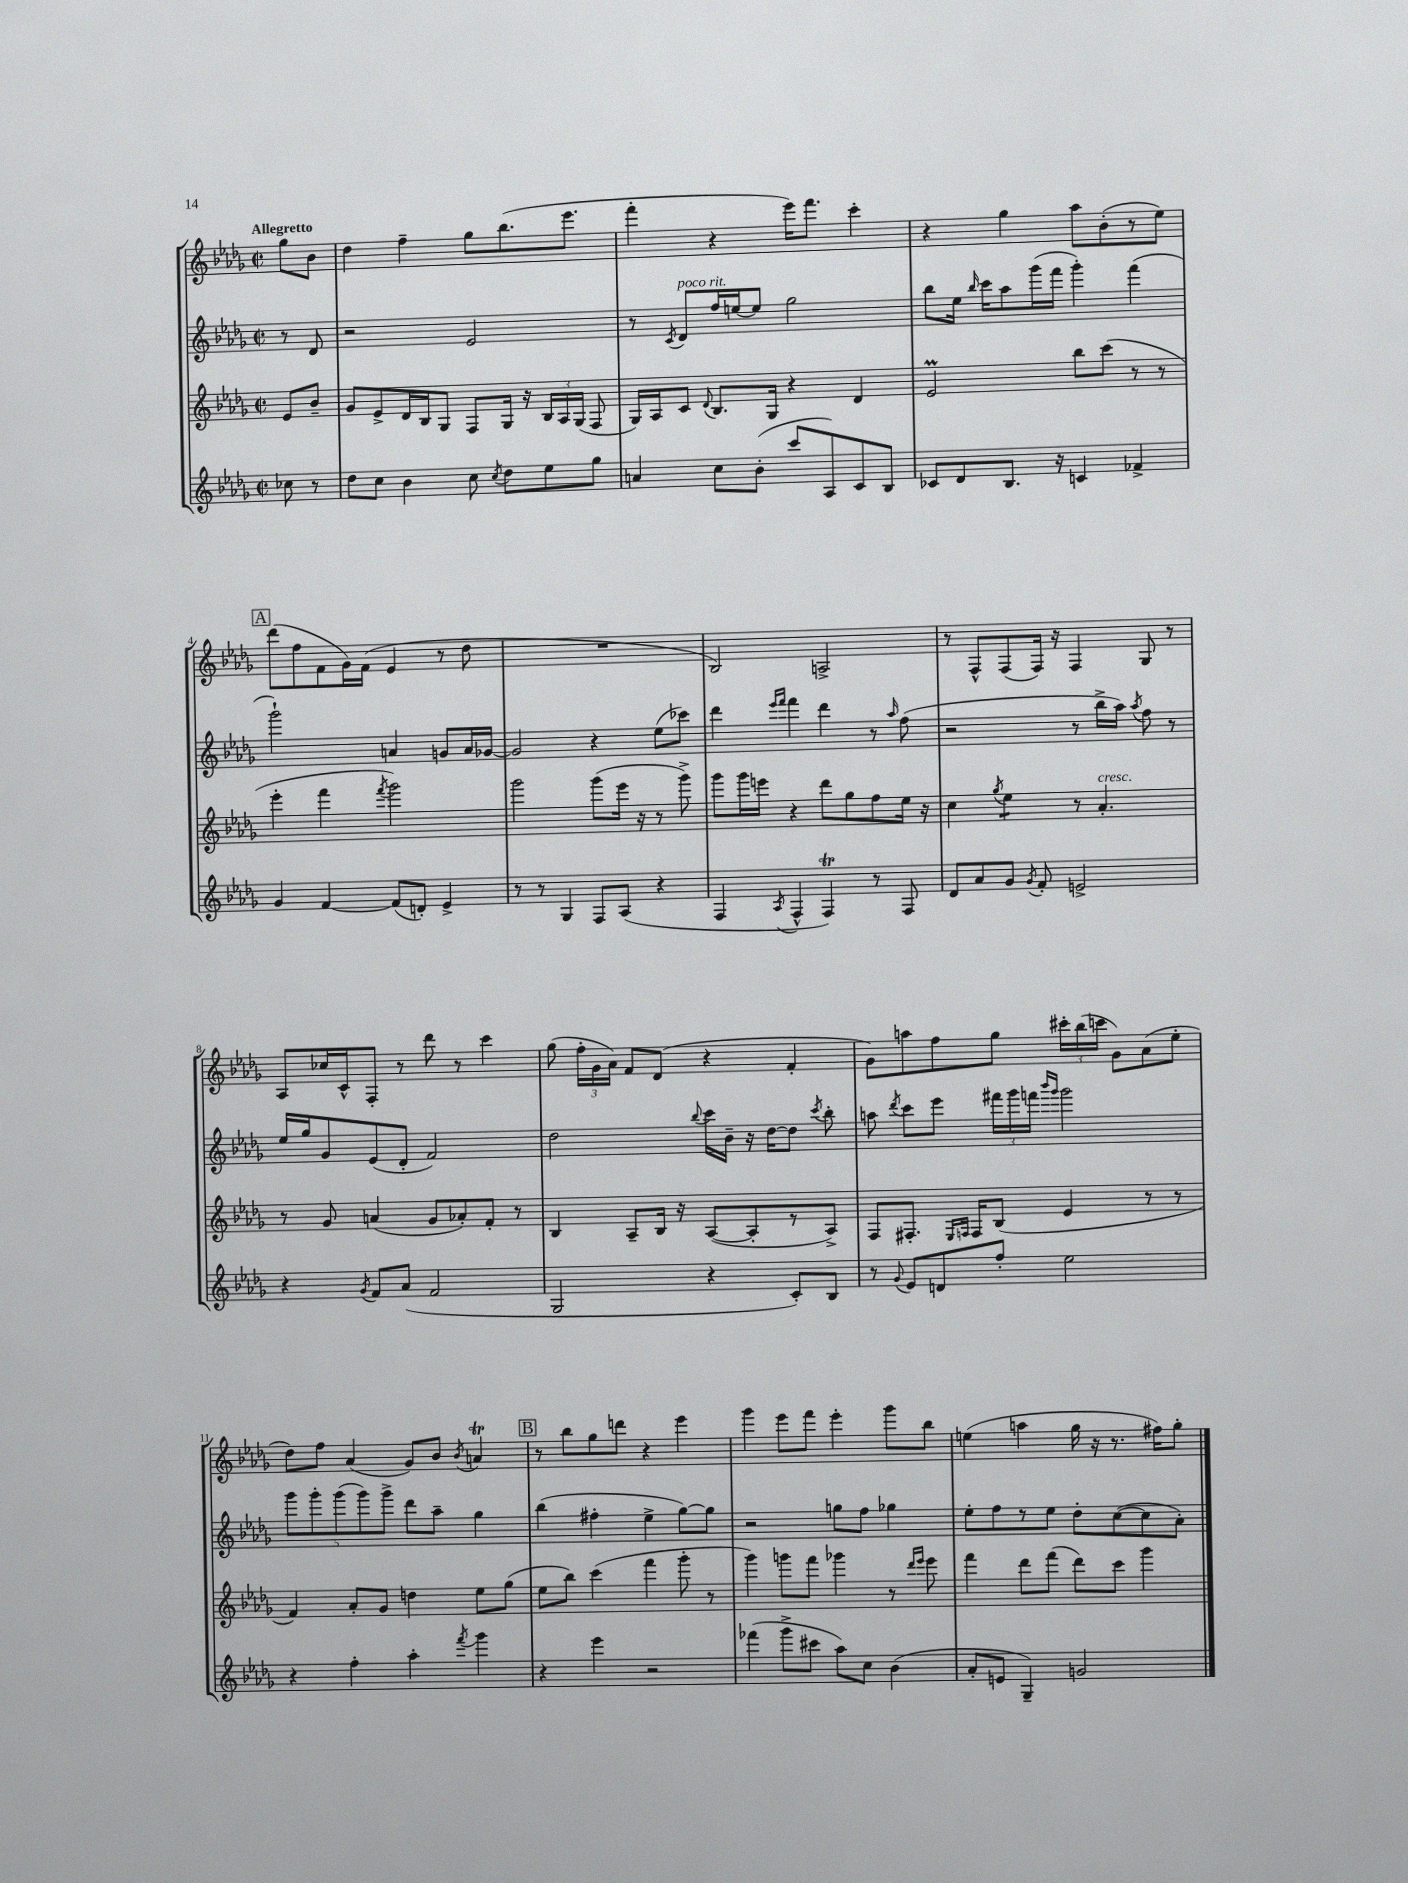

**kern	**kern	**kern	**kern
*staff4	*staff3	*staff2	*staff1
*clefG2	*clefG2	*clefG2	*clefG2
*k[b-e-a-d-g-]	*k[b-e-a-d-g-]	*k[b-e-a-d-g-]	*k[b-e-a-d-g-]
*M2/2	*M2/2	*M2/2	*M2/2
*met(c|)	*met(c|)	*met(c|)	*met(c|)
8cc-	8e-	8r	8gg-
8r	8b-~	8d-	8b-
=	=	=	=
8dd-	8g-	2r	4dd-
8cc	8e-^	.	.
4b-	16d-	.	4ff~
.	16B-	.	.
.	8G-	.	.
8cc	8F	2e-	8gg-
8qcc	.	.	.
8dd-	16G-	.	(8.bb-
.	16r	.	.
8ee-	24B-	.	.
.	24A-	.	.
.	.	.	8.eee-
.	(24G-	.	.
8gg-	8F	.	.
=	=	=	=
4a	16G-)	8r	4fff'
.	16A-	.	.
.	.	8qc	.
.	8c	8d-	.
.	8qqd-	.	.
8cc	8.B-	16ff	4r
.	.	[16ee	.
(8b-'	.	8ee]	.
.	16G-	.	.
8ccc	4r	2gg-	16eee-)
.	.	.	8.fff
8A-)	.	.	.
8c	4d-	.	4ccc'
8B-	.	.	.
=	=	=	=
8c-	2e-	8bb-	4r
8d-	.	16ee-	.
.	.	16qqbb-	.
.	.	16ccc	.
8.B-	.	8aa-	4gg-
.	.	(16ggg-	.
16r	.	16fff	.
4c	8bb-	4ggg-')	8aa-
.	(8ccc	.	(8b-'
4f-^	8r	(4fff	8r
.	8r	.	8ee-)
=	=	=	=
4g-	4eee-'	2ggg-`)	(8ddd-
.	.	.	8ff
[4f	4fff	.	8f
.	.	.	16g-)
.	.	.	(16f
.	8qfff	.	.
(8f]	2ggg-)	4a	4e-
8d')	.	.	.
4e-^	.	8g	8r
.	.	16a	8dd-
.	.	[16g-	.
=	=	=	=
8r	2ggg-	2g-]	1r
8r	.	.	.
4G-	.	.	.
8F	(8ggg-	4r	.
(8A-	16eee-	.	.
.	16r	.	.
4r	8r	(8ee-	.
.	8ggg-^)	8ccc-)	.
=	=	=	=
4F	8ggg-	4ddd-	2B-)
.	16ggg-	.	.
.	16eee	.	.
.	.	16qqeee-	.
8qA-	.	16qqfff	.
4F^^	4r	4fff	.
4F)	8ddd-	4ddd-	2A^
.	8gg-	.	.
8r	8ff	8r	.
.	.	16qqaa-	.
8F	16ee-	(8ff	.
.	16r	.	.
=	=	=	=
8d-	4cc	2r	8r
8a-	.	.	8F^^
.	8qgg-	.	.
8g-	4ee-	.	(8F
8qg-	.	.	.
8f'	.	.	16F)
.	.	.	16r
2e^	8r	8r	4F
.	4.a-'	16bb-^	.
.	.	16aa-)	.
.	.	8qaa-	.
.	.	8ff	8G-
.	.	8r	8r
=	=	=	=
4r	8r	16ee-	8A-
.	.	16gg-	.
.	8g-	8g-	16cc-
.	.	.	16c^^
8qg-	.	.	.
8f	(4a	(8e-	8F'
(8a-	.	8d-'	8r
2f	8g-	2f)	8ddd-
.	8a-')	.	8r
.	8f'	.	4ccc
.	8r	.	.
=	=	=	=
2G-	4B-	2dd-	(8gg-
.	.	.	24ff'
.	.	.	24g-
.	.	.	24a-)
.	8A-~	.	8f
.	16B-	.	(8d-
.	16r	.	.
.	.	8qqbb-	.
4r	([8A-	16ccc	4r
.	.	16b-~	.
.	8A-']	16r	.
.	.	[16dd-	.
8c')	8r	8dd-]	4f'
.	.	8qccc	.
8B-	8A-^)	8bb-'	.
=	=	=	=
8r	8F	8aa	8g-)
8qqg-	.	8qddd-	.
8e-	8.F#'	8ccc	8aa
8d	.	8eee-	8ff
.	16qqE-	.	.
.	16qqF	.	.
.	16F	.	.
8ff'	(8B-	24fff#	8gg-
.	.	24ggg-	.
.	.	24fff	.
.	.	16qqbbb-	.
.	.	16qqggg-	.
2ee-	4e-	2ggg-	24ccc#'
.	.	.	(24bb-
.	.	.	24ccc
.	.	.	8g-)
.	8r	.	(8a-
.	8r	.	8ee-'
=	=	=	=
4r	4f)	10ggg-	8dd-)
.	.	10ggg-'	.
.	.	.	8ff
.	.	(10ggg-	.
4ff'	8a-'	.	(4a-
.	.	10ggg-)	.
.	8g-	.	.
.	.	10ggg-^	.
4aa-'	4dd	8ddd-	8g-)
.	.	8aa-~	8b-
8qfff	.	.	8qb-
4ggg-	8ee-	4gg-	4a
.	(8gg-	.	.
=	=	=	=
4r	8ee-	(4bb-	8r
.	8bb-)	.	8bb-
4eee-	(4ccc	4ff#'	8gg-
.	.	.	8ddd
2r	4fff	4ee-^	4r
.	8ggg-'	[8gg-)	4eee-
.	8r	8gg-]	.
=	=	=	=
(4fff-	4ggg-)	2r	4ggg-
8ggg-^	8ggg	.	8eee-
8ccc#	8fff	.	8fff
8aa-)	4ggg-	8gg	4eee-'
8cc	.	8ff	.
(4b-	8r	4gg-	8ggg-
.	16qqddd-	.	.
.	16qqeee-	.	.
.	8eee-	.	8bb-
=	=	=	=
8a-'	4fff	8ee-'	(4ee
8e	.	8ff	.
4G-~)	8ddd-	8r	4aa
.	(8fff	8ee-	.
2g	8ddd-)	8dd-'	16gg-
.	.	.	16r
.	8ccc	([8cc	8.r
.	4ggg-	8cc]	.
.	.	.	16ff#)
.	.	8a-')	8gg-'
==	==	==	==
*-	*-	*-	*-
